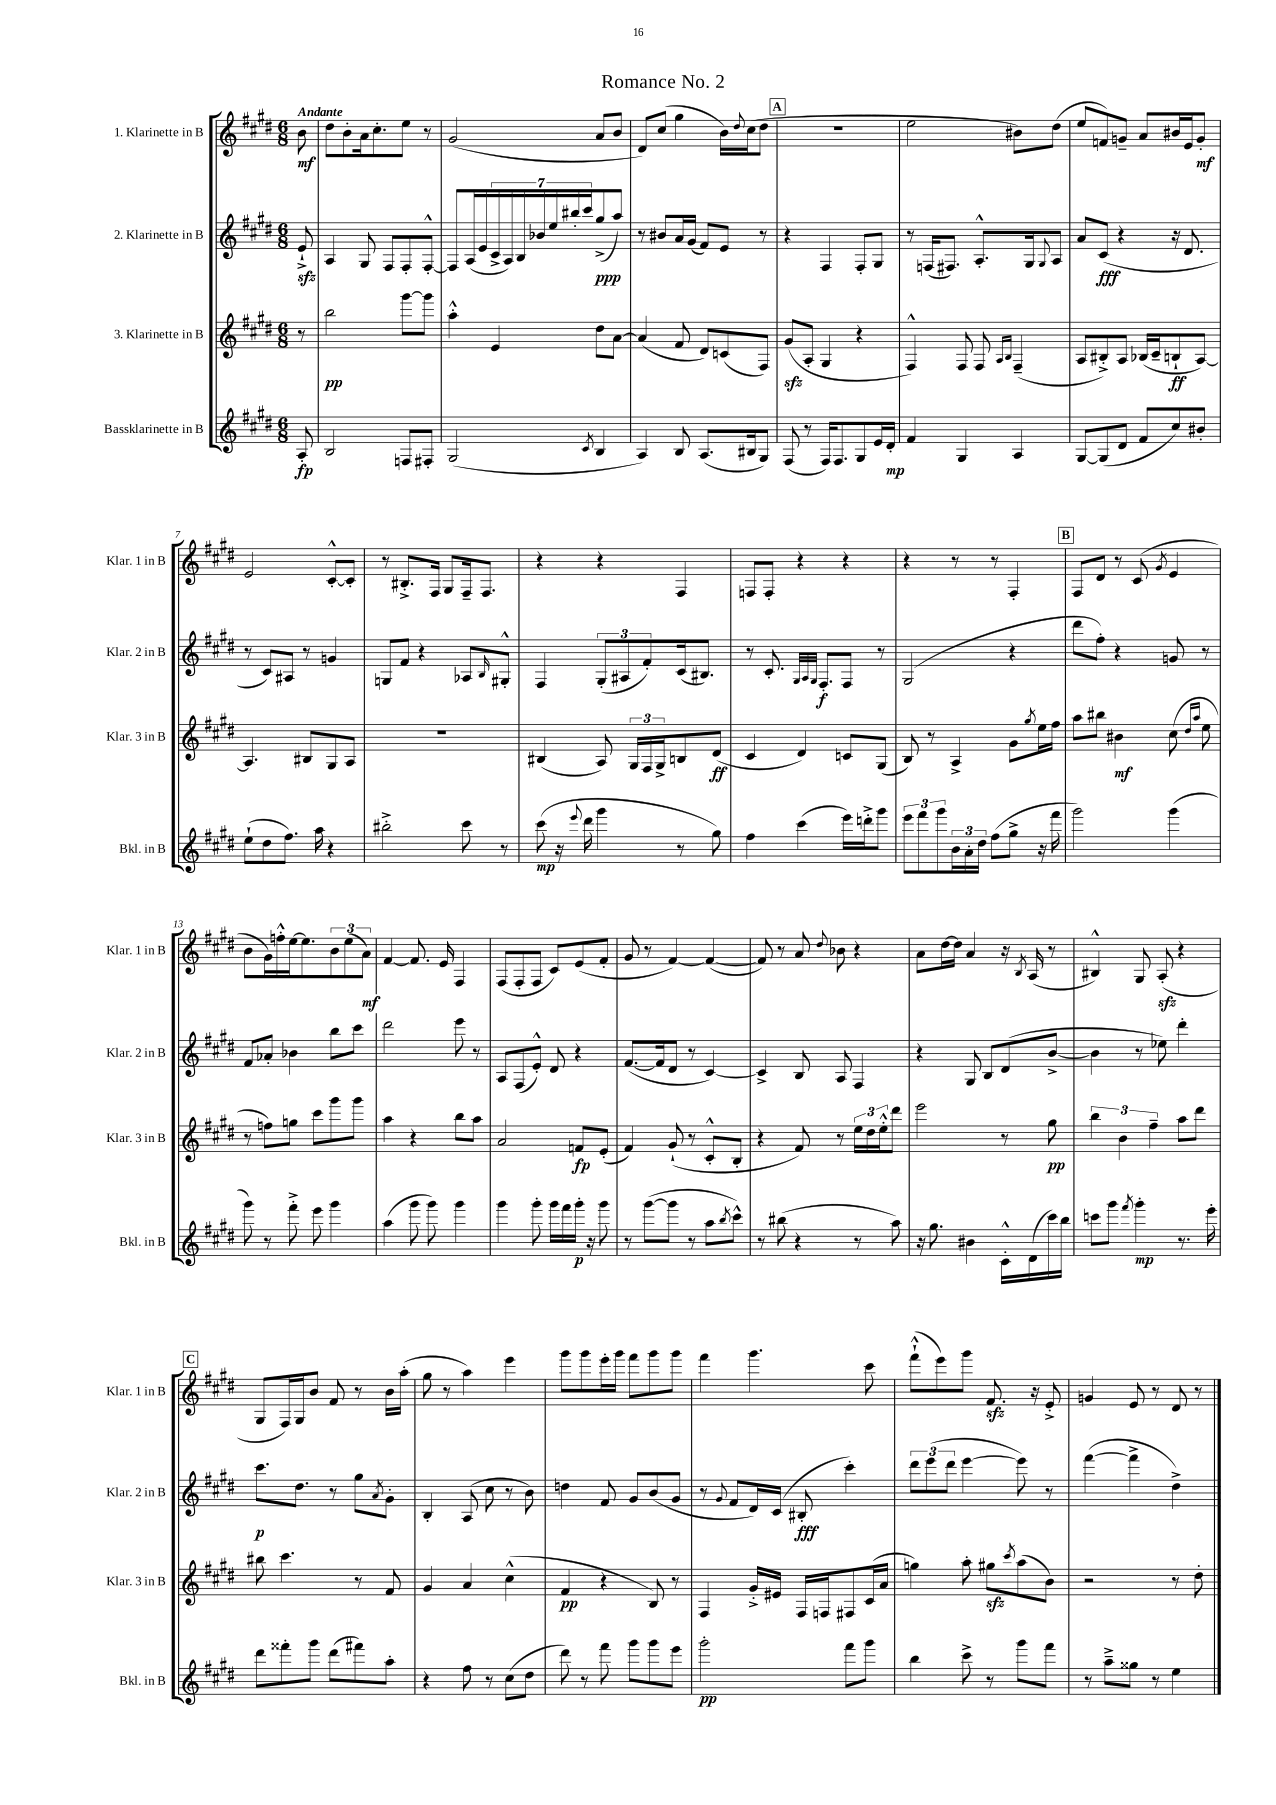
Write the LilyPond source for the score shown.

\header { title = "Romance No. 2" }
<<
\new StaffGroup <<
\new Staff = "s0" \with { instrumentName = "1. Klarinette in B" shortInstrumentName = "Klar. 1 in B" } {
    \clef treble \key e \major \numericTimeSignature \time 6/8 \partial 8 \tempo "Andante"
    b'8\mf |
    dis''8 b'8-. a'16 cis''8.-. e''8 r8 |
    gis'2( a'8 b'8 |
    dis'8) cis''8( gis''4 b'16) \appoggiatura { dis''8 } cis''16( dis''8 |
    \mark \markup { \box "A" } R2. |
    e''2 bis'8) dis''8( |
    e''8 f'8) g'8-- a'8 bis'16 e'16 g'8-.\mf |
    e'2 cis'8~-.-^ cis'8-. |
    r8 bis8.-.-> fis16 gis8 fis16-- fis8. |
    r4 r4 fis4 |
    f8 f8-. r4 r4 |
    r4 r8 r8 fis4-. |
    \mark \markup { \box "B" } fis8 dis'8 r8 cis'8( \acciaccatura { gis'8 } e'4 |
    b'8 gis'16) f''16-.-^ e''16~ e''8. \tuplet 3/2 { b'8 e''8( a'8\mf) } |
    fis'4~ fis'8. e'16 fis4 |
    fis8( fis8-. fis8 cis'8) e'8( fis'8-. |
    gis'8 r8 fis'4~) fis'4~( |
    fis'8) r8 a'8 \appoggiatura { dis''8 } bes'8 r4 |
    a'8 dis''16~ dis''16 a'4 r16 \acciaccatura { b8 } a16( r8 |
    bis4-^) gis8 a8-.\sfz( r4 |
    \mark \markup { \box "C" } gis8 fis16) gis16 b'8 fis'8 r8 b'16 a''16-.( |
    gis''8 r8 a''4) e'''4 |
    gis'''8 gis'''8 e'''16-. gis'''16 fis'''8 gis'''8 gis'''8 |
    fis'''4 gis'''4. cis'''8 |
    fis'''8-!-^( e'''8) gis'''8 fis'8.\sfz r16 e'8-.-> |
    g'4 e'8 r8 dis'8 r8 \bar "|." |
}
\new Staff = "s1" \with { instrumentName = "2. Klarinette in B" shortInstrumentName = "Klar. 2 in B" } {
    \clef treble \key e \major \numericTimeSignature \time 6/8 \partial 8
    e'8-!->\sfz |
    a4 gis8 fis8 fis8-. fis8~-.-^ |
    fis8 a16( e'16 \tuplet 7/4 { cis'16-> a16) b16 bes'16 e''16 bis''16-. cis'''16 } gis''8->\ppp( a''8) |
    r8 bis'8 a'16 gis'16( fis'8) e'8 r8 |
    \mark \markup { \box "A" } r4 fis4 fis8-. gis8 |
    r8 f16( fis8.) a8.-.-^ gis16 \appoggiatura { gis8 } a8 |
    a'8 cis'8\fff( r4 r16 dis'8. |
    r8 cis'8) ais8 r8 g'4 |
    g8 fis'8 r4 aes8 \grace { b16 } gis8-.-^ |
    fis4 \tuplet 3/2 { gis8-.( ais8 fis'8-.) } cis'16( bis8.) |
    r8 cis'8.-. \grace { gis32 a32 gis32 } fis8.-.\f fis8 r8 |
    gis2( r4 |
    \mark \markup { \box "B" } dis'''8 fis''8-.) r4 g'8 r8 |
    fis'8 aes'8-. bes'4 b''8 cis'''8 |
    dis'''2 e'''8 r8 |
    a8 fis8( e'8-.-^) dis'8 r4 |
    fis'8.~( fis'16 dis'8 r8 cis'4~) |
    cis'4-> b8 a8 fis4 |
    r4 gis8 b8 dis'8( b'8~-> |
    b'4 r8 ees''8) dis'''4-. |
    \mark \markup { \box "C" } cis'''8.\p dis''8. r8 gis''8 \acciaccatura { a'8 } gis'8-. |
    b4-. a8( cis''8 r8 b'8) |
    d''4 fis'8 gis'8 b'8( gis'8 |
    r8 \appoggiatura { gis'8 } fis'8 dis'16) cis'16( bis8-.\fff cis'''4-.) |
    \tuplet 3/2 { dis'''8 e'''8( dis'''8 } e'''4~ e'''8) r8 |
    fis'''4~( fis'''4-> dis''4->) \bar "|." |
}
\new Staff = "s2" \with { instrumentName = "3. Klarinette in B" shortInstrumentName = "Klar. 3 in B" } {
    \clef treble \key e \major \numericTimeSignature \time 6/8 \partial 8
    r8 |
    b''2\pp gis'''8~ gis'''8 |
    a''4-.-^ e'4 dis''8 a'8~ |
    a'4( fis'8 dis'8) c'8( fis8) |
    \mark \markup { \box "A" } gis'8\sfz( a8-. gis4 r4 |
    fis4-^) fis8 fis8 \grace { a16 b16 } fis4--( |
    a8 bis8-.->) a8 bes16( cis'16-- b8-!\ff a8~) |
    a4. bis8 gis8 a8 |
    R2. |
    bis4( a8) \tuplet 3/2 { gis16 fis16 gis16-> } b8 dis'8\ff( |
    cis'4 dis'4) c'8 gis8( |
    b8) r8 a4-> gis'8 \acciaccatura { gis''8 } e''16 fis''16 |
    \mark \markup { \box "B" } a''8 bis''8 bis'4\mf cis''8( \grace { dis''16 a''16 } e''8 |
    r8 f''8) g''8 cis'''8 gis'''8 gis'''8 |
    a''4 r4 b''8 a''8 |
    a'2 f'8\fp e'8-.( |
    fis'4) gis'8-!( r8 cis'8-.-^ b8-. |
    r4 fis'8) r8 \tuplet 3/2 { e''16 dis''16 e''16-.-^ } dis'''8 |
    e'''2 r8 gis''8\pp |
    \tuplet 3/2 { b''4 b'4 fis''4-- } a''8 dis'''8 |
    \mark \markup { \box "C" } bis''8 cis'''4. r8 fis'8 |
    gis'4 a'4 cis''4-^( |
    fis'4\pp r4 b8) r8 |
    fis4 gis'16-.-> eis'16 fis16 f16 fis8 cis'16( a'16 |
    g''4) a''8-. gis''8\sfz \acciaccatura { cis'''8 } a''8( b'8) |
    r2 r8 dis''8-. \bar "|." |
}
\new Staff = "s3" \with { instrumentName = "Bassklarinette in B" shortInstrumentName = "Bkl. in B" } {
    \clef treble \key e \major \numericTimeSignature \time 6/8 \partial 8
    a8-.\fp |
    b2 f8 fis8-. |
    gis2( \acciaccatura { cis'8 } b4 |
    a4) b8 a8.( bis16 gis8) |
    \mark \markup { \box "A" } fis8( r8 fis16) fis8. gis8 e'16 dis'16-.\mp |
    fis'4 gis4 a4 |
    gis8~ gis8( dis'8 fis'8 cis''8) bis'8-. |
    e''8-!( dis''8 fis''8.) a''16 r4 |
    bis''2-.-> cis'''8 r8 |
    cis'''8\mp( r16 \appoggiatura { e'''8 } dis'''16 gis'''4 r8 gis''8) |
    fis''4 cis'''4( e'''16) d'''16-.-> gis'''8 |
    \tuplet 3/2 { e'''8 fis'''8 gis'''8 } \tuplet 3/2 { b'16 a'16-. dis''16 } fis''8( gis''8-> r16 fis'''16 |
    \mark \markup { \box "B" } gis'''2) gis'''4( |
    gis'''8) r8 fis'''8-.-> e'''8 gis'''4 |
    a''4( gis'''8 gis'''8) gis'''4 |
    gis'''4 gis'''8-. gis'''16 fis'''16 gis'''16-.\p r16 gis'''8 |
    r8 gis'''8~( gis'''8 r8 a''8 \acciaccatura { b''8 } cis'''8-^) |
    r8 bis''8( r4 r8 a''8) |
    r16 gis''8. bis'4 cis'16-.-^ dis'16( cis'''16) b''16 |
    c'''8 gis'''8 \acciaccatura { fis'''8 } gis'''4-.\mp r8. e'''16-. |
    \mark \markup { \box "C" } dis'''8 fisis'''8-. gis'''8 dis'''8( fis'''8) a''8-. |
    r4 fis''8 r8 cis''8( dis''8 |
    dis'''8) r8 fis'''8 gis'''8 gis'''8 e'''8 |
    gis'''2-.\pp fis'''8 gis'''8 |
    b''4 cis'''8-> r8 gis'''8 fis'''8 |
    r8 a''8---> gisis''8 r8 e''4 \bar "|." |
}
>>
>>
